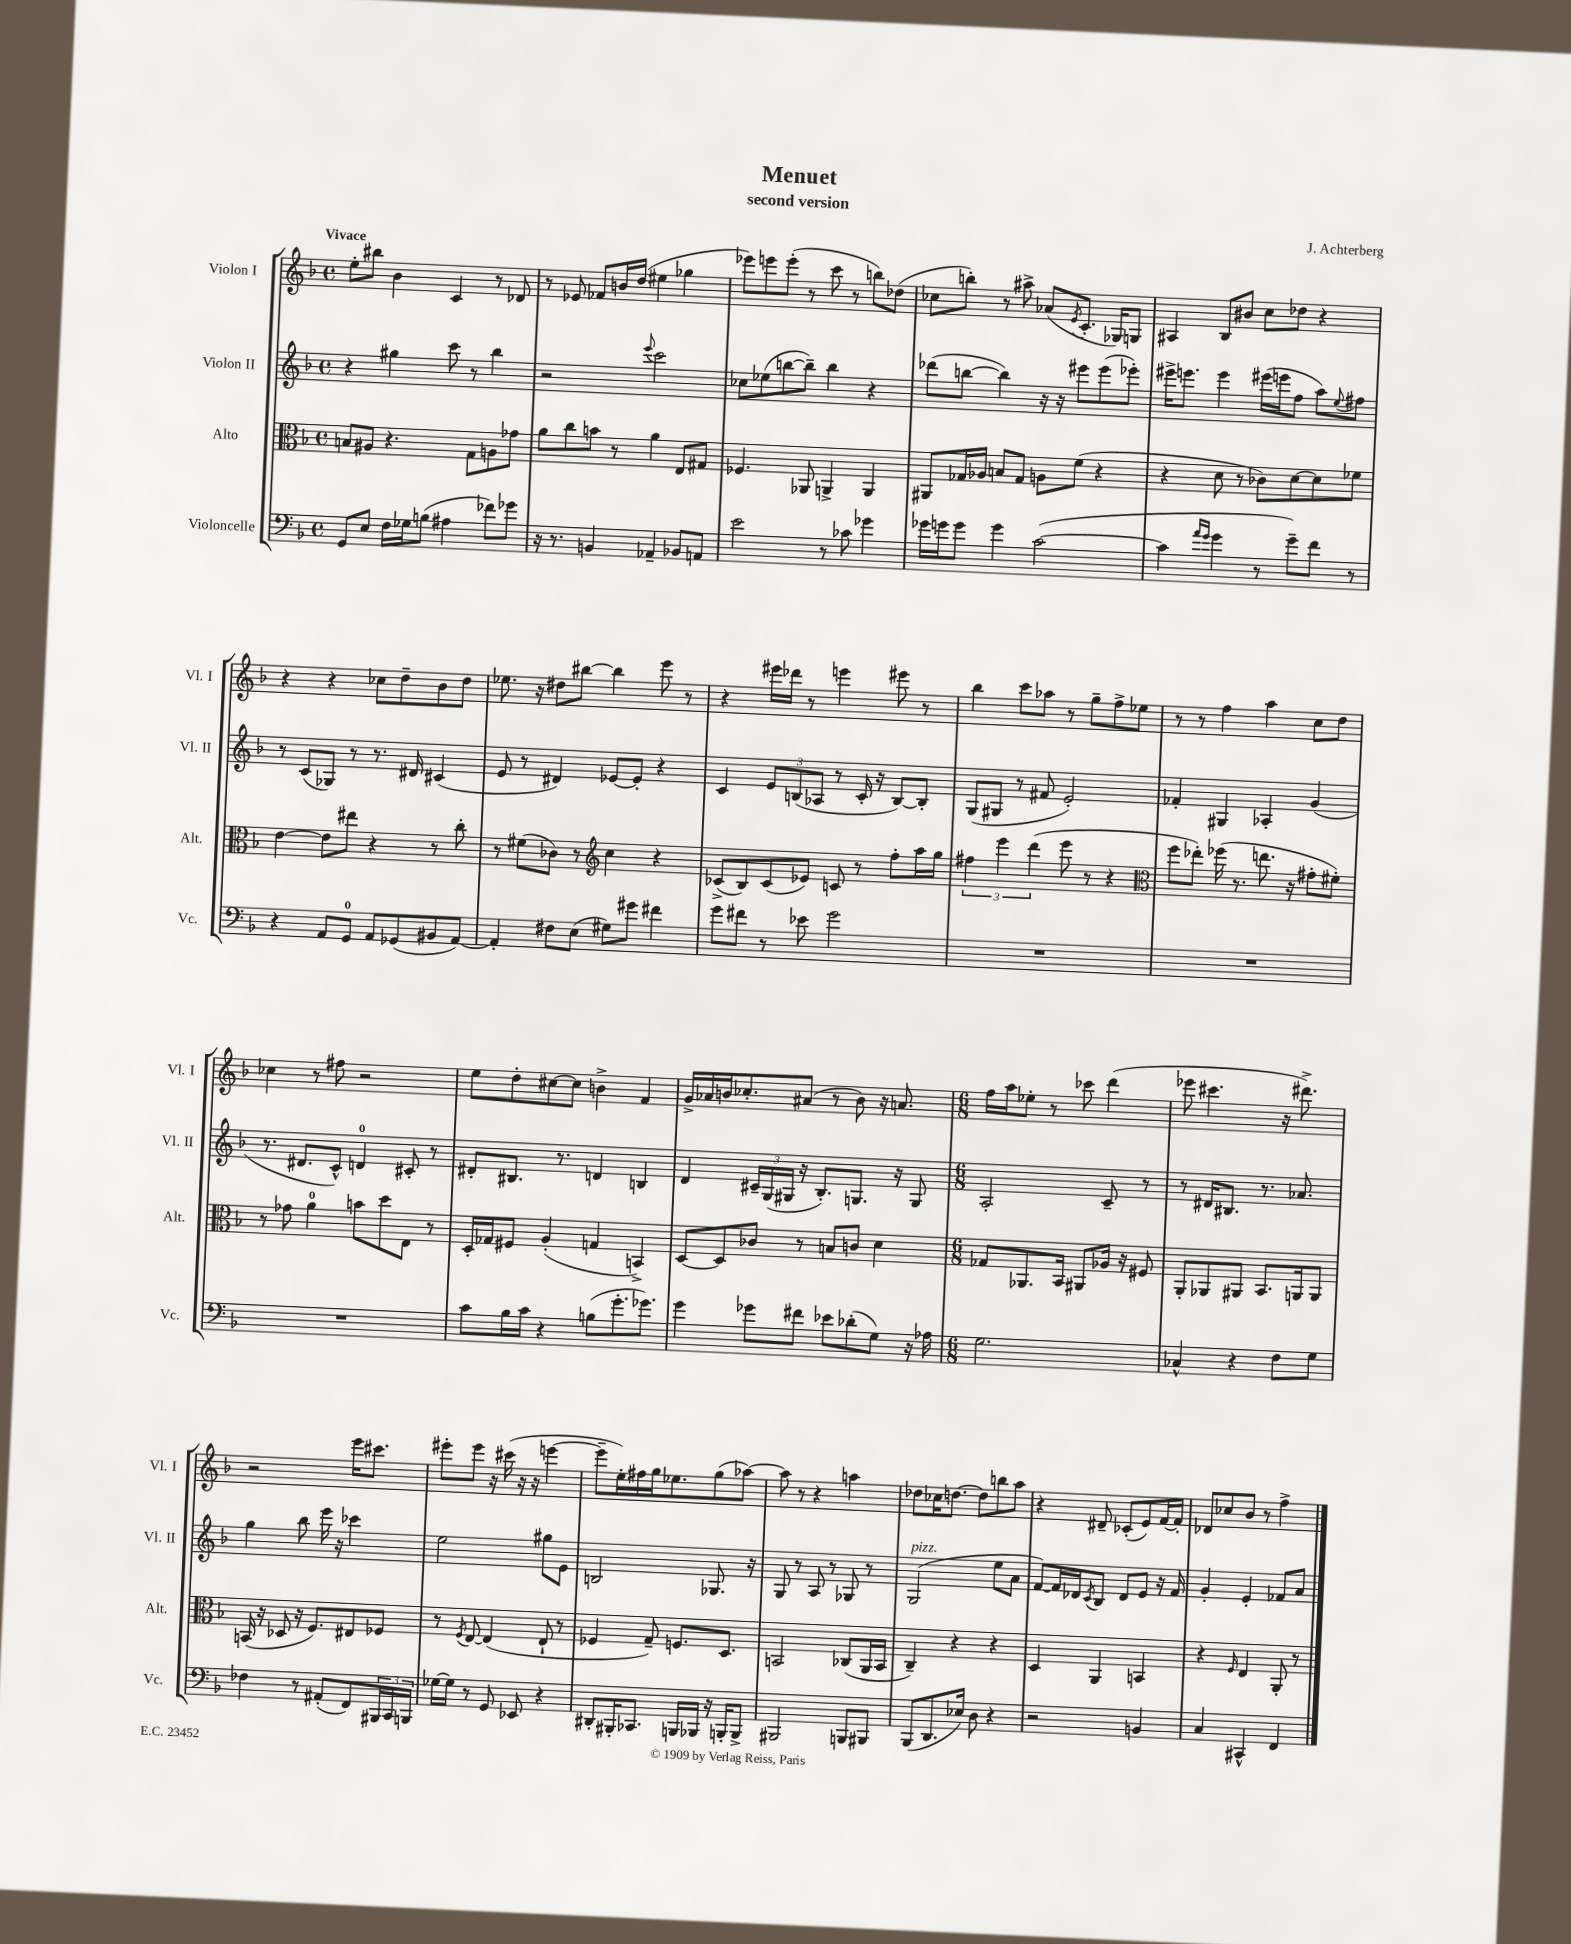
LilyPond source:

\header { title = "Menuet" composer = "J. Achterberg" subtitle = "second version" }
<<
\new StaffGroup <<
\new Staff = "s0" \with { instrumentName = "Violon I" shortInstrumentName = "Vl. I" } {
    \clef treble \key f \major \defaultTimeSignature \time 4/4 \tempo "Vivace"
    e''8-. bis''8 bes'4 c'4 r8 des'8 |
    r8 ees'8 fes'8 b'16 d''16( eis''4 ges''4 |
    ees'''8) e'''8 e'''8-.( r8 c'''8 r8 b''8) des''8( |
    ces''8 b''8-.) r8 ais''8-> aes'8( \acciaccatura { e'8 } c'8.-. ges16) g8 |
    ais4 bes8 bis'8 c''8 des''8 r4 |
    r4 r4 ces''8 d''8-- bes'8 d''8 |
    ees''8. r16 dis''8 bis''8~ bis''4 e'''8 r8 |
    r4 eis'''16 des'''16 r8 e'''4 eis'''8 r8 |
    bes''4 c'''8 aes''8 r8 g''8-- f''8-> ees''8 |
    r8 r8 f''4 a''4 c''8 d''8 |
    ces''4 r8 fis''8 r2 |
    e''8 d''8-. cis''8~ cis''8 b'4-> f'4 |
    g'16-> aes'16 b'16 ces''8.-. ais'8( r8 b'8) r16 a'8. |
    \numericTimeSignature \time 6/8 f''16 a''16 ees''8-. r8 ces'''8 d'''4( |
    ees'''8 cis'''4. r16 dis'''8.->) |
    r2 e'''16 cis'''8. |
    eis'''8-. eis'''8 r16 cis'''16( r16 r16 e'''4~ |
    e'''8-- e''16-.) fis''16 g''16 ees''8. g''8( aes''8~) |
    aes''8 r8 r4 a''4 |
    des''8 ces''16 d''8.~ d''8 b''8 a''8 |
    r4 dis'8-- ces'8-.( e'8) f'16~ f'16-. |
    des'8 ces''8 bes'8 r8 f''4-> \bar "|." |
}
\new Staff = "s1" \with { instrumentName = "Violon II" shortInstrumentName = "Vl. II" } {
    \clef treble \key f \major \defaultTimeSignature \time 4/4
    r4 gis''4 c'''8 r8 bes''4 |
    r2 \appoggiatura { e'''8 } c'''2 |
    ces''8 ees''8( b''8~ b''8--) b''4 r4 |
    des'''8( b''8~ b''4) r16 r16 eis'''8 eis'''8( ees'''8-.) |
    eis'''16-> e'''8. e'''4 eis'''16( e'''16 f''8 a''8) \appoggiatura { e''8 } fis''8 |
    r8 c'8( ges8) r8 r8. dis'16 cis'4( |
    e'8 r8 dis'4) ees'8~ ees'8-. r4 |
    c'4 \tuplet 3/2 { e'8 b8( aes8 } r8 c'16-. r16 b8~) b8-. |
    g8( gis8 r8 fis'8 e'2-.) |
    fes'4-. gis4 aes4-. g'4( |
    r8. dis'8. c'8-^) d'4-0 cis'8-. r8 |
    dis'8-. bis8. r8. d'4 b4 |
    d'4 \tuplet 3/2 { cis'16-- g16( gis16 } r16 bes8.-.) g8. r16 g8 |
    \numericTimeSignature \time 6/8 a2-. c'8-- r8 |
    r8 dis'16 bis8. r8. aes'8. |
    g''4 bes''8 e'''16 r16 ces'''4 |
    e''2 gis''8 e'8 |
    b2 ges8. r16 |
    g8 r8 a8 r8 ges8 r8 |
    g2^\markup { \italic "pizz." }( e''8 a'8 |
    f'8~) f'16 des'16 \acciaccatura { c'8 } bes8 des'8 e'8 r16 f'16 |
    g'4-. e'4-. fes'8 a'8 \bar "|." |
}
\new Staff = "s2" \with { instrumentName = "Alto" shortInstrumentName = "Alt." } {
    \clef alto \key f \major \defaultTimeSignature \time 4/4
    b8 ais8 r4. g8 a8 ges'8 |
    a'8 c''8 b'8 r8 a'4 e8 gis8 |
    fes4. aes,8 a,4-> a,4 |
    ais,8 ges16 aes16 b8 ges8 a8 f'8( r4 |
    r4 d'8 r8 ces'8) d'8~ d'8 fes'8 |
    e'4~ e'8 eis''8 r4 r8 c''8-. |
    r8 fis'8( ces'8) r8 \clef treble c''4 r4 |
    ces'8->( bes8) ces'8( ees'8) c'8 r8 f''8-. a''16 g''16 |
    \tuplet 3/2 { fis''4 e'''4 d'''4( } e'''8 r8 r4 |
    \clef alto f''8 ees''8-.) fes''16( r8. e''8. r16 gis'8-. fis'8-.) |
    r8 ges'8 a'4-0 b'8 d''8 e8 r8 |
    d16-. ges16 fis8 a4-.( g4 b,4->) |
    d8~ d8 ces'8 r8 b8 c'8 d'4 |
    \numericTimeSignature \time 6/8 ges8 aes,8. bes,16 ais,8 aes16 r16 fis8 |
    a,8-. aes,8 ais,8 bes,8. a,16 a,8 |
    b,16( r16 des8 r16 f8.) eis8 fes8 |
    r8 \acciaccatura { f8 } e8~ e4( e8-! r8 |
    fes4 g8--) f8. d8. |
    b,2 ces8( a,16 b,16 |
    c4--) r4 r4 |
    d4 a,4 b,4 |
    r4 \grace { f16 } e4 a,8-. r8 \bar "|." |
}
\new Staff = "s3" \with { instrumentName = "Violoncelle" shortInstrumentName = "Vc." } {
    \clef bass \key f \major \defaultTimeSignature \time 4/4
    g,8 e8 f16 ges16 b8( ais4 fes'8) ges'8 |
    r16 r8. b,4 aes,4-- bes,8 a,8 |
    e'2 r8 ces'8 ges'4 |
    ges'16 g'16 g'8 g'4 c'2~( |
    c'4 \grace { a'16 g'16 } g'4 r8 g'8--) f'8 r8 |
    r4 a,8 g,8-0 a,8 ges,8( bis,8 a,8~) |
    a,4-. fis8 e8( gis8) gis'8 fis'4 |
    g'8 fis'8 r8 ees'8 g'2 |
    R1 |
    R1 |
    R1 |
    c'8 bes16 c'16 r4 b8( g'8.-. ges'8.) |
    g'4 ges'8 fis'8 ees'8 des'8-.( g8) r16 aes16 |
    \numericTimeSignature \time 6/8 g2. |
    ces4-^ r4 f8 g8 |
    fes4 r8 ais,8-.( f,8) \tuplet 3/2 { bis,,16 c,16 b,,16 } |
    ges16~ ges16 r8 g,8 ees,8 r4 |
    dis,8-. bis,,16-. ces,8. b,,16 bes,,16 r16 b,,16-. b,,8-> |
    bis,,2 b,,8 bis,,8 |
    bes,,8( d,8. ees16) d8 r4 |
    r2 b,4 |
    c4 cis,4-^ f,4 \bar "|." |
}
>>
>>
\layout { \context { \Score \remove "Bar_number_engraver" } }
